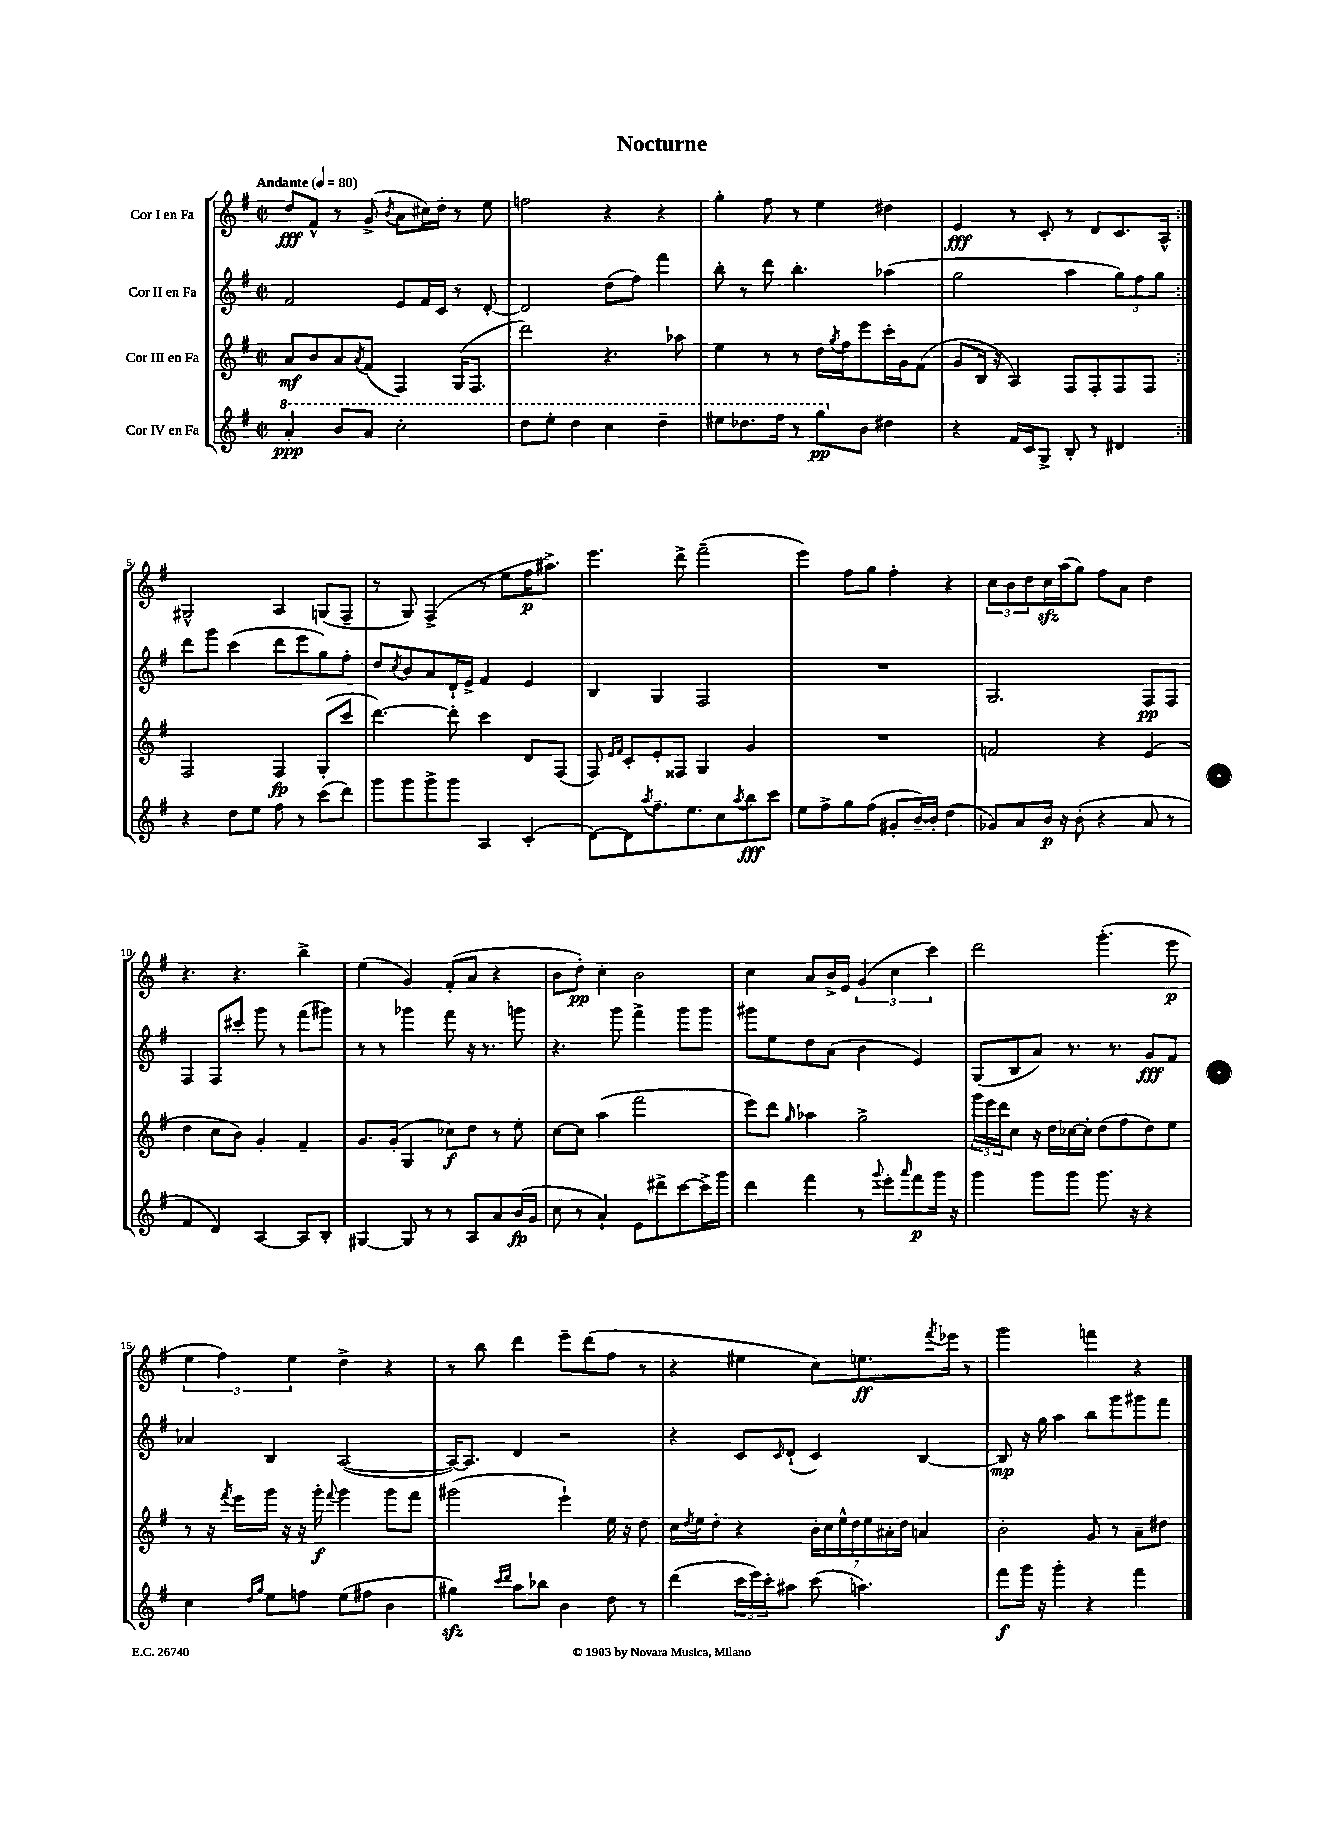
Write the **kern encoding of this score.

**kern	**dynam	**kern	**dynam	**kern	**dynam	**kern	**dynam
*part4	*part4	*part3	*part3	*part2	*part2	*part1	*part1
*staff4	*staff4	*staff3	*staff3	*staff2	*staff2	*staff1	*staff1
*I"Cor IV en Fa	*	*I"Cor III en Fa	*	*I"Cor II en Fa	*	*I"Cor I en Fa	*
*clefG2	*	*clefG2	*	*clefG2	*	*clefG2	*
*k[f#]	*	*k[f#]	*	*k[f#]	*	*k[f#]	*
*M2/2	*	*M2/2	*	*M2/2	*	*M2/2	*
*met(c|)	*	*met(c|)	*	*met(c|)	*	*met(c|)	*
*MM80	*	*MM80	*	*MM80	*	*MM80	*
*8va	*	*	*	*	*	*	*
=1	=1	=1	=1	=1	=1	=1	=1
!	!	!	!	!	!	!LO:TX:a:B:t=Andante	!
4aa'/	ppp	8a/L	mf	2f#/	.	8dd/L	fff
.	.	8b/	.	.	.	8f#^^/J	.
8bb/L	.	8a/	.	.	.	8r	.
.	.	8qa/	.	.	.	.	.
8aa/J	.	(8f#/J	.	.	.	(8g^/	.
.	.	.	.	.	.	8qb/	.
2ccc'\	.	4F#/)	.	8e/L	.	8a\L	.
.	.	.	.	16f#/L	.	16cc#X\L)	.
.	.	.	.	16c/JJ	.	16dd'\JJ	.
.	.	(16G/KL	.	8r	.	8r	.
.	.	8.F#/J	.	.	.	.	.
.	.	.	.	[8d'/	.	8ee\	.
=2	=2	=2	=2	=2	=2	=2	=2
8ddd\L	.	2ddd\)	.	2d/]	.	2ffn\	.
8eee'\J	.	.	.	.	.	.	.
4ddd\	.	.	.	.	.	.	.
4ccc\	.	4.r	.	(8dd\L	.	4r	.
.	.	.	.	8ff#\J)	.	.	.
4ddd~\	.	.	.	4fff#\	.	4r	.
.	.	8aa-X\	.	.	.	.	.
=3	=3	=3	=3	=3	=3	=3	=3
8eee#X\L	.	4ee\	.	8bb'\	.	4gg'\	.
8.ddd-X\	.	.	.	8r	.	.	.
.	.	8r	.	8ddd\	.	8ff#\	.
16fff#\Jk	.	.	.	.	.	.	.
8r	.	8r	.	4.bb'\	.	8r	.
8ggg\L	pp	16dd\LL	.	.	.	4ee\	.
.	.	8qgg/	.	.	.	.	.
.	.	16ff#\J	.	.	.	.	.
*X8va	*	*	*	*	*	*	*
8b\J	.	8eee\	.	.	.	.	.
4dd#X\	.	16ccc'\L	.	(4aa-X\	.	4dd#X\	.
.	.	16g\J	.	.	.	.	.
.	.	(8f#\J	.	.	.	.	.
=4	=4	=4	=4	=4	=4	=4	=4
4r	.	8g/L	.	2gg\	.	4e/	fff
.	.	16B/Jk	.	.	.	.	.
.	.	16r	.	.	.	.	.
16f#/LL	.	4A/)	.	.	.	8r	.
16c/J	.	.	.	.	.	.	.
8G^/J	.	.	.	.	.	8c'/	.
8B'/	.	8F#/L	.	4aa\	.	8r	.
8r	.	8F#'/	.	.	.	8d/L	.
4d#X/	.	8F#/	.	12gg\L)	.	8.c/	.
.	.	.	.	12ff#\	.	.	.
.	.	8F#/J	.	.	.	.	.
.	.	.	.	12gg\J	.	.	.
.	.	.	.	.	.	16A^^/Jk	.
!!LO:LB:g=z
=5:|!	=5:|!	=5:|!	=5:|!	=5:|!	=5:|!	=5:|!	=5:|!
4r	.	2F#/	.	8ddd\L	.	2G#X^^/	.
.	.	.	.	8ggg\J	.	.	.
8dd\L	.	.	.	(4ccc\	.	.	.
8ee\J	.	.	.	.	.	.	.
8ff#\	.	4F#/	fp	8ddd\L	.	4A/	.
8r	.	.	.	8eee\	.	.	.
(8ccc\L	.	(8G'/L	.	8gg\)	.	(8Gn/L	.
8ddd\J)	.	8ccc/J	.	8ff#'\J	.	8F#~/J	.
=6	=6	=6	=6	=6	=6	=6	=6
8ggg\L	.	[4.ddd\)	.	8dd/L	.	8r	.
.	.	.	.	8qcc/	.	.	.
8ggg\	.	.	.	8b/	.	8G/)	.
8ggg^\	.	.	.	8a/	.	(4F#^/	.
8ggg\J	.	8ddd'\]	.	16d`/L	.	.	.
.	.	.	.	16e^/JJ	.	.	.
4A/	.	4ccc\	.	4f#/	.	8r	.
.	.	.	.	.	.	8ee\L	.
(4c'/	.	8d/L	.	4e/	.	16ff#\K	p
.	.	.	.	.	.	8.aa#X^\J)	.
.	.	(8F#/J	.	.	.	.	.
=7	=7	=7	=7	=7	=7	=7	=7
[8d\L)	.	8F#/)	.	4B/	.	4.eee\	.
.	.	16qqe/LL	.	.	.	.	.
.	.	16qqf#/JJ	.	.	.	.	.
8d\]	.	8c'/L	.	.	.	.	.
8qaa/	.	.	.	.	.	.	.
8.ff#~\	.	8e'/	.	4G/	.	.	.
.	.	8F##X/J	.	.	.	8ddd^\	.
8.ee\	.	.	.	.	.	.	.
.	.	4G/	.	2F#/	.	(2fff#~\	.
8cc\	.	.	.	.	.	.	.
8qaa/	.	.	.	.	.	.	.
8bb\	fff	4g/	.	.	.	.	.
8ccc\J	.	.	.	.	.	.	.
=8	=8	=8	=8	=8	=8	=8	=8
8ee\L	.	1r	.	1r	.	4eee\)	.
8ff#^\	.	.	.	.	.	.	.
8gg\	.	.	.	.	.	8ff#\L	.
(8ff#\J	.	.	.	.	.	8gg\J	.
8g#X'/L	.	.	.	.	.	4ff#'\	.
[16b~/L)	.	.	.	.	.	.	.
16b'/JJ]	.	.	.	.	.	.	.
(4dd\	.	.	.	.	.	4r	.
=9	=9	=9	=9	=9	=9	=9	=9
8g-X/L)	.	2fn/	.	2.G/	.	12cc\L	.
.	.	.	.	.	.	12b\	.
8a/	.	.	.	.	.	.	.
.	.	.	.	.	.	12dd\	.
16b/Jk	p	.	.	.	.	16cczz\L	.
16r	.	.	.	.	.	(16aa\J	.
(8b'\	.	.	.	.	.	8gg\J)	.
4r	.	4r	.	.	.	8ff#\L	.
.	.	.	.	.	.	8a\J	.
8a/	.	(4e/	.	8F#/L	pp	4dd\	.
8r	.	.	.	8F#/J	.	.	.
!!LO:LB:g=z
=10	=10	=10	=10	=10	=10	=10	=10
4f#/	.	4dd\	.	4F#/	.	4.r	.
4d/)	.	8cc\L	.	8F#/L	.	.	.
.	.	8b\J)	.	8ccc#X'/J	.	4.r	.
[4A/	.	4g'/	.	8ggg\	.	.	.
.	.	.	.	8r	.	.	.
8A/L]	.	4f#~/	.	(8fff#\L	.	4bb^\	.
8B'/J	.	.	.	8ggg#X\J)	.	.	.
=11	=11	=11	=11	=11	=11	=11	=11
[4G#X/	.	8.g/L	.	8r	.	(4ee\	.
.	.	.	.	8r	.	.	.
.	.	(16g'/Jk	.	.	.	.	.
8G#/]	.	4G/	.	4ggg-X\	.	4g/)	.
8r	.	.	.	.	.	.	.
8r	.	8cc-X\L)	f	8fff#\	.	(8f#'/L	.
8A/L	.	8dd\J	.	16r	.	8a/J	.
.	.	.	.	8.r	.	.	.
8a/	.	8r	.	.	.	4r	.
(16b/L	fp	8ee'\	.	8gggn\	.	.	.
16g/JJ	.	.	.	.	.	.	.
=12	=12	=12	=12	=12	=12	=12	=12
8cc\	.	[8cc\L	.	4.r	.	8b\L	.
8r	.	8cc\J]	.	.	.	8dd'\J)	pp
4a`/)	.	(4aa\	.	.	.	4cc'\	.
.	.	.	.	8ggg\	.	.	.
8e\L	.	2fff#\	.	4fff#^\	.	2b\	.
8ddd#X^\	.	.	.	.	.	.	.
[8ccc\	.	.	.	8ggg\L	.	.	.
16ccc^\L]	.	.	.	8ggg\J	.	.	.
16ggg\JJ	.	.	.	.	.	.	.
=13	=13	=13	=13	=13	=13	=13	=13
4ddd\	.	8eee\L)	.	8ggg#X\L	.	4cc\	.
.	.	8ddd\J	.	8ee\	.	.	.
.	.	16qqgg/	.	.	.	.	.
4fff#\	.	4aa-X\	.	8dd\	.	8a/L	.
.	.	.	.	(8a\J	.	16b^/L	.
.	.	.	.	.	.	16e/JJ	.
8r	.	2gg^\	.	4b\	.	(6g/	.
8qqggg/	.	.	.	.	.	.	.
8eee'\L	.	.	.	.	.	.	.
.	.	.	.	.	.	6cc\	.
16qqaaa/	.	.	.	.	.	.	.
8fff#\	p	.	.	4e/)	.	.	.
.	.	.	.	.	.	6ccc\)	.
16ggg\Jk	.	.	.	.	.	.	.
16r	.	.	.	.	.	.	.
=14	=14	=14	=14	=14	=14	=14	=14
4ggg\	.	24ggg\LL	.	(8G/L	.	2ddd\	.
.	.	24eee\	.	.	.	.	.
.	.	24ddd\J	.	.	.	.	.
.	.	8cc\J	.	8B/	.	.	.
8ggg\L	.	16r	.	8a/J)	.	.	.
.	.	16dd\LL	.	.	.	.	.
8ggg\J	.	[16cc-X\	.	8.r	.	.	.
.	.	16cc-'\JJ]	.	.	.	.	.
8.ggg\	.	(8dd\L	.	.	.	(4.ggg'\	.
.	.	.	.	8.r	.	.	.
.	.	8ff#\	.	.	.	.	.
16r	.	.	.	.	.	.	.
4r	.	8dd\)	.	8g/L	fff	.	.
.	.	8ee\J	.	8f#/J	.	8eee\	p
!!LO:LB:g=z
=15	=15	=15	=15	=15	=15	=15	=15
4cc\	.	8r	.	4a-X/	.	6ee\	.
.	.	16r	.	.	.	.	.
.	.	.	.	.	.	6ff#\)	.
.	.	8qfff#/	.	.	.	.	.
.	.	16eee\LL	.	.	.	.	.
16qqdd/LL	.	.	.	.	.	.	.
16qqgg/JJ	.	.	.	.	.	.	.
8ee\L	.	16ggg\JJ	.	4B/	.	.	.
.	.	16r	.	.	.	.	.
.	.	.	.	.	.	6ee\	.
8ffn\J	.	16r	.	.	.	.	.
.	.	16ggg'\	f	.	.	.	.
.	.	8qqfff#/	.	.	.	.	.
(8ee\L	.	4ggg\	.	([2A/	.	4dd^\	.
8ff#X\J	.	.	.	.	.	.	.
4b\	.	8ggg\L	.	.	.	4r	.
.	.	8fff#\J	.	.	.	.	.
=16	=16	=16	=16	=16	=16	=16	=16
4gg#Xzz\)	.	(2ggg#X\	.	16A/KL_)	.	8r	.
.	.	.	.	8.A/J]	.	.	.
.	.	.	.	.	.	8bb\	.
16qqccc/LL	.	.	.	.	.	.	.
16qqddd/JJ	.	.	.	.	.	.	.
8aa\L	.	.	.	4d/	.	4ddd\	.
8bb-X\J	.	.	.	.	.	.	.
4b\	.	4eee`\)	.	2r	.	8eee~\L	.
.	.	.	.	.	.	(8ddd\	.
8dd\	.	16ee\	.	.	.	8ff#\J	.
.	.	16r	.	.	.	.	.
8r	.	8dd\	.	.	.	8r	.
=17	=17	=17	=17	=17	=17	=17	=17
(4ddd\	.	16cc\LL	.	4r	.	4r	.
.	.	8qdd/	.	.	.	.	.
.	.	16ee\J	.	.	.	.	.
.	.	8dd'\J	.	.	.	.	.
24ccc\LL	.	4r	.	8c/L	.	4ee#X\	.
24eee\)	.	.	.	.	.	.	.
24ccc'\J	.	.	.	.	.	.	.
.	.	.	.	16qqc/	.	.	.
8aa#X\J	.	.	.	(8d`/J	.	.	.
(8ccc\	.	28b'\LL	.	4c/)	.	8cc\L)	.
.	.	28cc\	.	.	.	.	.
.	.	28ee^^\	.	.	.	.	.
.	.	28dd\	.	.	.	.	.
4.aan\)	.	.	.	.	.	8.een\	ff
.	.	28ee\	.	.	.	.	.
.	.	28a#X'\	.	.	.	.	.
.	.	28dd\JJ	.	.	.	.	.
.	.	4an/	.	[4B/	.	.	.
.	.	.	.	.	.	8qfff#/	.
.	.	.	.	.	.	16eee-X\Jk	.
.	.	.	.	.	.	8r	.
=18	=18	=18	=18	=18	=18	=18	=18
8fff#\L	f	2b'\	.	8B/]	mp	2ggg\	.
16ggg\Jk	.	.	.	16r	.	.	.
16r	.	.	.	16gg\	.	.	.
4ggg'\	.	.	.	4aa\	.	.	.
4r	.	8g/	.	8bb\L	.	4fffn\	.
.	.	8r	.	8ggg\	.	.	.
4fff#\	.	8a~\L	.	8ggg#X\	.	4r	.
.	.	8dd#X\J	.	8fff#\J	.	.	.
==	==	==	==	==	==	==	==
*-	*-	*-	*-	*-	*-	*-	*-
